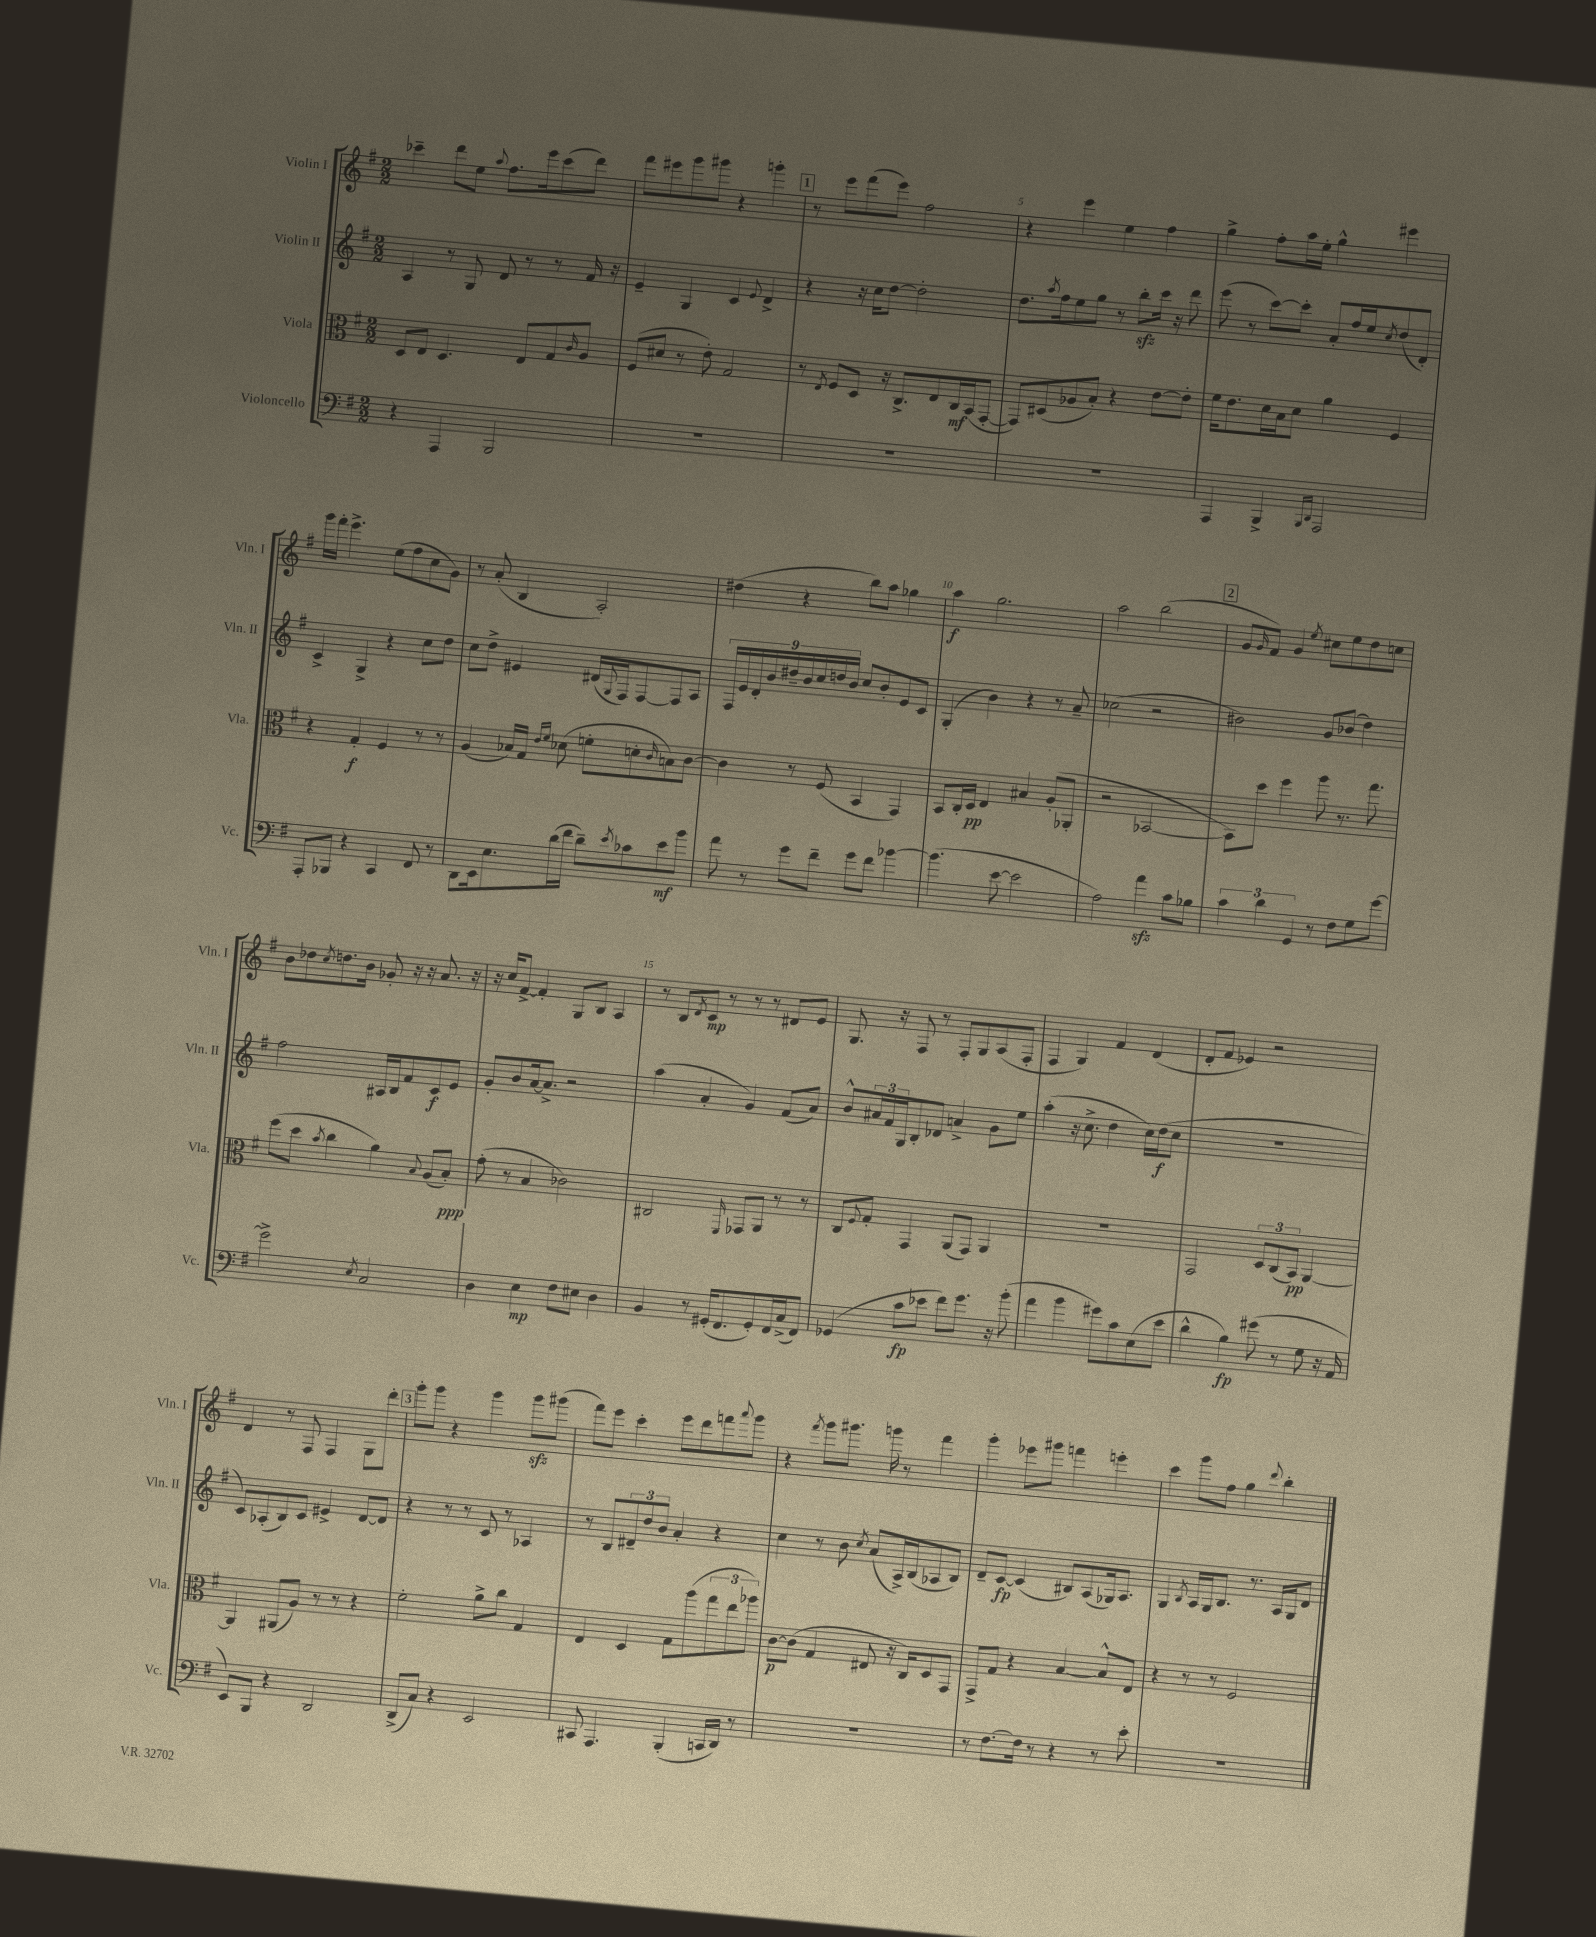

**kern	**kern	**kern	**kern
*staff4	*staff3	*staff2	*staff1
*clefF4	*clefC3	*clefG2	*clefG2
*k[f#]	*k[f#]	*k[f#]	*k[f#]
*M2/2	*M2/2	*M2/2	*M2/2
4r	8D/L	4A/	4ccc-~\
.	8E/J	.	.
4AAA/	4.D/	8r	8ddd\L
.	.	8G/	8ee\J
.	.	.	8qqaa/
2BBB/	.	8d/	8.ff#\L
.	8E/L	8r	.
.	.	.	16eee\k
.	8G/	8r	(8ccc-\
.	16qqc/	.	.
.	8A/J	16f#/	8ddd\J)
.	.	16r	.
=	=	=	=
1r	(8F#/L	4e~/	8fff#\L
.	8d#/J	.	8eee#\
.	8r	4G/	8ggg\
.	8e'\)	.	8ggg#\J
.	2G/	4c/	4r
.	.	8qqe/	.
.	.	4d^/	4ggg'\
=	=	=	=
1r	8r	4r	8r
.	8qE/	.	.
.	8F#/L	.	8eee\L
.	8D/J	16r	(8fff#\
.	.	16cc\LK	.
.	16r	[8dd\J	8eee\J)
.	8.C^/L	.	.
.	.	2dd'\]	2ff#\
.	8E/	.	.
.	16C/L	.	.
.	(16BB/J	.	.
.	[8GG'/J	.	.
=	=	=	=
1r	8GG/]L)	8.dd\L	4r
.	(8D#/	.	.
.	.	8qaa/	.
.	.	16ff#\k	.
.	8A-/	8ee\	4eee\
.	8B'/J)	8gg\J	.
.	4r	8r	4ee\
.	.	8bb'\L	.
.	[8e\L	16ccc\Jk	4ff#\
.	.	16r	.
.	8e'\]J	8ddd\	.
=	=	=	=
4AAA/	16f#\LK	(8eee\	4gg^\
.	8.e\	.	.
.	.	8r	.
4BBB^/	16d\L	[8ccc\L)	8ff#'\L
.	16B\J	.	.
.	8d\J	8ccc'\]J	16aa\L
.	.	.	16ee'\JJ
16qqBBB/LL	.	.	.
16qqDD/JJ	.	.	.
2AAA/	4a\	8a'/L	4gg^^\
.	.	16ff#/L	.
.	.	16ee/J	.
.	.	8qcc/	.
.	4F#/	(8dd/	4eee#\
.	.	8d'/J)	.
=	=	=	=
8AAA'/L	4r	4c^/	16ggg\LL
.	.	.	16fff#'\JJ
8BBB-/J	.	.	4.eee^\
4r	4G'/	4G^/	.
4CC/	4F#/	4r	(8ee\L
.	.	.	8ff#\
8FF#/	8r	8cc\L	8cc\
8r	8r	8dd\J	8g\J)
=	=	=	=
8DD\L	(4A/	8cc\L	8r
16EE\k	.	8dd^\J	(8a'/
8.E\	.	.	.
.	16B-/LL)	4e#/	4B/
.	16G/JJ	.	.
.	16qqe/LL	.	.
.	16qqf#/JJ	.	.
(16d\L	(8d-\	.	.
16f#\JJ	.	.	.
8d~\L)	8f'\L	(16d#/LL	2A'/)
.	.	8qqG/	.
.	.	16F#/J)	.
8qe/	.	.	.
8c-\	8d'\	[8F#/	.
.	16qqc/	.	.
8e\	8B\)	8F#/]	.
8b\J	[8c\J	8A/J	.
=	=	=	=
8a\	4c\]	18F#/LL	(4dd#\
.	.	18e/	.
.	.	18d'/	.
8r	.	.	.
.	.	18b/	.
.	.	18dd#~/	.
8g\L	8r	.	4r
.	.	18b/	.
.	.	18cc/	.
8f#~\J	(8F#/	.	.
.	.	18dd/	.
.	.	18b/JJ	.
8g\L	4BB/	8cc/L	8bb\L)
8f#\J	.	8b'/	8aa\J
[4b-\	4GG/)	8e/	4gg-\
.	.	8c/J	.
=	=	=	=
(4.b-\]	8BB/L	(4G'/	4aa\
.	16C'/L	.	.
.	16D/JJ	.	.
.	4E/	4b\)	2.gg\
[8e\	.	.	.
2e\]	4B#/	4r	.
.	(8A'/L	8r	.
.	8AA-'/J	8a~/	.
=	=	=	=
2A\)	2r	(2cc-\	2aa\
4a\	[2BB-/	2r	(2bb\
8c\L	.	.	.
8B-\J	.	.	.
=	=	=	=
6c\	8BB-\]L)	2b#\)	8g/L
.	.	.	16qqg/
.	8dd\J	.	8f#/J)
6d\	.	.	.
.	4ff#\	.	4g/
6GG/	.	.	.
.	.	.	8qee/
8r	8aa\	8g/L	8cc#\L
8F#\L	8.r	(8b-/J	8ee\
8G\	.	4dd\)	8dd\
.	8.gg\	.	.
[8g\J	.	.	8cc\J
=	=	=	=
2g^\]	(8ff#\L	2ff#\	8b\L
.	8dd\J	.	8dd-\
.	8qb/	.	8qcc/
.	4cc\	.	8.dd\
.	.	.	16b\Jk
8qE/	.	.	.
2C/	4a\)	16A#/LL	8g-'/
.	.	16B/J	.
.	.	8f#/	16r
.	.	.	16r
.	8qqB/	.	.
.	(8A/L	8c/	8.a/
.	8B'/J)	8e/J	.
.	.	.	16r
=	=	=	=
4D\	(8g'\	8g'/L	16r
.	.	.	16cc/LK
.	8r	8b/	[8f#^/J
4E\	4B/	[16a/k	4f#'/]
.	.	8.a^/]J	.
8F#\L	2c-\)	2r	8G/L
8E#\J	.	.	8B/J
4D\	.	.	4A/
=	=	=	=
4BB/	2C#/	(4aa\	8r
.	.	.	8B/L
.	.	.	8qd/
8r	.	4a'/	8c/J
(16GG#'/LK	.	.	8r
8.FF#/	.	.	.
.	16qqFF#/	.	.
.	8GG-/L	4g/)	8r
8GG#'/)	8AA/J	.	8r
16FF#/L	8r	(8f#/L	8d#/L
(16C^/J	.	.	.
8FF#/J)	8r	8a/J)	8e/J
=	=	=	=
(4GG-/	8C/L	8b^^/L	8.G/
.	8qqF#/	.	.
.	8G'/J	24a#/L	.
.	.	24f#/	.
.	.	.	16r
.	.	24G/J	.
8c\L	4GG/	8B'/	8F#/
8e-\J	.	8d-/J	8r
8f#\L)	(8AA/L	4a^/	8F#'/L
8.g\J	8GG/J)	.	8G/
.	4AA/	8g\L	(8A/
16r	.	.	.
(8b'\	.	8ee\J	8F#'/J
=	=	=	=
4a\	1r	(4aa'\	4F#/
4b\	.	16r	4G/)
.	.	8.cc^\	.
8g#\L)	.	4dd\	4f#/
8c\	.	.	.
(8E\	.	16cc\LL)	(4d/
.	.	(16dd\J	.
8e\J	.	8cc\J	.
=	=	=	=
4d^^\	2GG/	1r	8d'/L
.	.	.	8f#/J
4B\)	.	.	4e-/)
(8g#\	12D/L	.	2r
.	(12C/	.	.
8r	.	.	.
.	12BB/J)	.	.
8G\	[4AA/	.	.
16r	.	.	.
16AA/	.	.	.
=	=	=	=
8EE/L)	4AA/]	8c/L)	4d/
8BBB/J	.	(8A-'/	.
4r	(8AA#/L	8B/)	8r
.	8A/J)	8c/J	8F#/
2DD/	8r	4e#^/	4F#/
.	8r	.	.
.	4r	[8d/L	8G\L
.	.	8d/]J	8ddd'\J
=	=	=	=
(8DD^/L	2f#'\	4r	8ggg'\L
8C/J)	.	.	8ggg\J
4r	.	8r	4r
.	.	8r	.
2EE/	8a^\L	8c/	4ggg\
.	8cc\J	8r	.
.	4G/	4A-/	8ggg\L
.	.	.	(8ggg#\J
=	=	=	=
8CC#/	4E/	8r	8fff#\L)
4.AAA/	.	8B/L	8eee\J
.	4D/	12d#~/	4ccc'\
.	.	12dd/	.
.	.	12b/J	.
(4BBB'/	8G\L	4a'/	8eee\L
.	(8aa\	.	8ddd\
16CC/LL	12gg\	4r	8fff\
16DD/JJ)	.	.	.
.	12ee\	.	.
.	.	.	8qqaaa/
8r	.	.	8ggg\J
.	12aa-\J)	.	.
=	=	=	=
1r	[8c\L	4cc\	4r
.	(8c\]J	.	.
.	.	.	8qfff#/
.	4G/	8r	8ggg\L
.	.	8b\	8.ggg#\J
.	.	8qcc/	.
.	8E#/	(8a/L	.
.	.	.	16ggg\
.	16r	16A^/L)	8r
.	16C/LK)	(16B/J	.
.	8D/	8A-/	4fff#\
.	8GG/J	8B/J)	.
=	=	=	=
8r	8GG^/L	8d~/L	4ggg'\
[8.F#\L	8G/J	[8c/J	.
.	4r	(4c/]	8eee-\L
16F#\]Jk	.	.	.
8r	.	.	8ggg#\J
4r	[4B/	8B#/L)	4fff\
.	.	(8A/	.
8r	8B^^/]L	16G-/k)	4eee'\
.	.	8.A/J	.
8e'\	8E/J	.	.
=	=	=	=
1r	4r	4G/	4ccc\
.	.	8qB/	.
.	8r	16A/LL	8ggg\L
.	.	16G/J	.
.	8r	8.B/J	8ff#\J
.	2F#/	.	4gg\
.	.	8.r	.
.	.	.	8qqddd/
.	.	16A/LL	4bb'\
.	.	16G/J	.
.	.	8d/J	.
==	==	==	==
*-	*-	*-	*-
